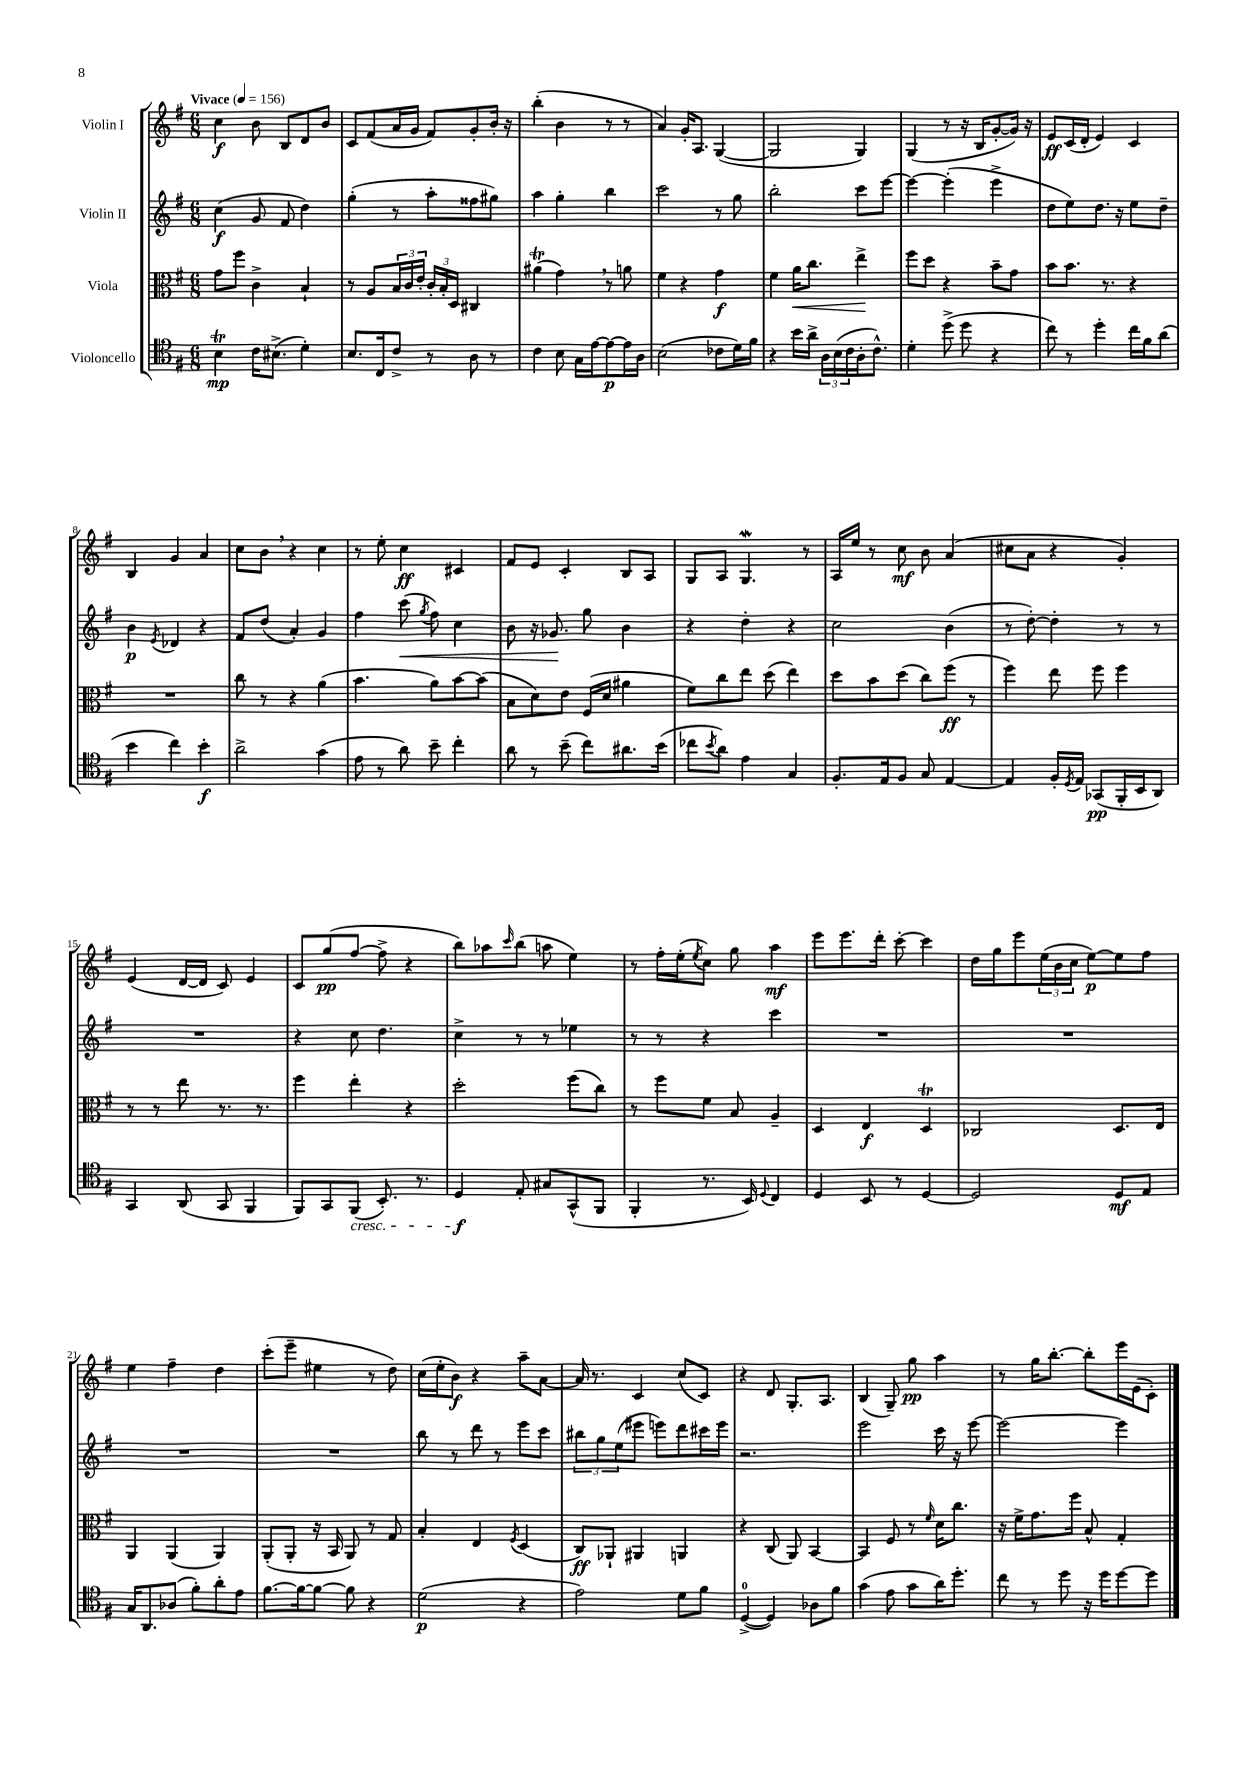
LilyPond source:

<<
\new StaffGroup <<
\new Staff = "s0" \with { instrumentName = "Violin I" } {
    \clef treble \key g \major \numericTimeSignature \time 6/8 \tempo "Vivace" 4 = 156
    c''4\f b'8 b8 d'8 b'8 |
    c'8 fis'8( a'16 g'16 fis'8) g'8-. b'16-. r16 |
    b''4-.( b'4 r8 r8 |
    a'4) g'16-. a8. g4~( |
    g2 g4) |
    g4( r8 r16 b16 g'8~-. g'16) r16 |
    e'8\ff c'16( d'16-. e'4) c'4 |
    b4 g'4 a'4 |
    c''8 b'8 \breathe r4 c''4 |
    r8 e''8-. c''4\ff cis'4 |
    fis'8 e'8 c'4-. b8 a8 |
    g8 a8 g4.\mordent r8 |
    a16 e''16 r8 c''8\mf b'8 a'4( |
    cis''8 a'8 r4 g'4-.) |
    e'4( d'16~ d'16 c'8) e'4 |
    c'8 g''8\pp( fis''8~ fis''8-> r4 |
    b''8) aes''8 \grace { c'''16 } b''8( a''8 e''4) |
    r8 fis''16-. e''16-.( \acciaccatura { e''8 } c''8) g''8 a''4\mf |
    e'''8 e'''8. d'''16-. c'''8~-. c'''4 |
    d''16 g''16 e'''8 \tuplet 3/2 { e''16( b'16 c''16 } e''8~\p) e''8 fis''8 |
    e''4 fis''4-- d''4 |
    c'''8-.( e'''8-- eis''4 r8 d''8) |
    c''16( e''16-. b'8\f) r4 a''8-- a'8~ |
    a'16 r8. c'4 c''8( c'8) |
    r4 d'8 g8.-. a8. |
    b4( g8--) g''8\pp a''4 |
    r8 g''16 b''8.~-. b''8-. e'''16 e'16( c'8-.) \bar "|." |
}
\new Staff = "s1" \with { instrumentName = "Violin II" } {
    \clef treble \key g \major \numericTimeSignature \time 6/8
    c''4\f( g'8 fis'8 d''4) |
    g''4-.( r8 a''8-. fisis''8 gis''8) |
    a''4 g''4-. b''4 |
    c'''2 r8 g''8 |
    b''2-. c'''8 e'''8~ |
    e'''4~ e'''4-.( e'''4-> |
    d''8 e''8) d''8. r16 e''8 d''8-- |
    b'4\p \acciaccatura { e'8 } des'4 r4 |
    fis'8 d''8( a'4-.) g'4 |
    fis''4 c'''8\<( \acciaccatura { g''8 } fis''8) c''4 |
    b'8 r16 ges'8.\! g''8 b'4 |
    r4 d''4-. r4 |
    c''2 b'4( |
    r8 d''8~-.) d''4-. r8 r8 |
    R2. |
    r4 c''8 d''4. |
    c''4-> r8 r8 ees''4 |
    r8 r8 r4 c'''4 |
    R2. |
    R2. |
    R2. |
    R2. |
    b''8 r8 d'''8 r8 e'''8 c'''8 |
    \tuplet 3/2 { bis''8 g''8 e''8( } eis'''8 e'''8) d'''8 cis'''16 e'''16 |
    r2. |
    e'''2 c'''16 r16 e'''8~ |
    e'''2~ e'''4 \bar "|." |
}
\new Staff = "s2" \with { instrumentName = "Viola" } {
    \clef alto \key g \major \numericTimeSignature \time 6/8
    g'8 fis''8 c'4-> b4-! |
    r8 a8 \tuplet 3/2 { b16 c'16 e'16-. } \tuplet 3/2 { c'16-. b16-. d16 } cis4 |
    ais'4\trill( g'4) \breathe r8 a'8 |
    fis'4 r4 g'4\f |
    fis'4 a'16\< c''8. e''4->\! |
    fis''8 d''8 r4 b'8-- g'8 |
    b'8 b'8. r8. r4 |
    R2. |
    c''8 r8 r4 a'4( |
    b'4. a'8) b'8~ b'8( |
    b8 d'8) e'8 fis16( d'16 ais'4 |
    fis'8) c''8 e''8 d''8( e''4) |
    d''8 b'8 d''8( c''8) fis''8\ff( r8 |
    fis''4) e''8 fis''8 fis''4 |
    r8 r8 e''8 r8. r8. |
    fis''4 e''4-. r4 |
    d''2-. fis''8( c''8) |
    r8 fis''8 fis'8 b8 a4-- |
    d4 e4\f d4\trill |
    ces2 d8. e16 |
    a,4 a,4( a,4) |
    a,8-.( a,8-. r16 b,16 a,8) r8 g8 |
    b4-. e4 \acciaccatura { fis8 } d4( |
    c8\ff) aes,8-! ais,4 a,4 |
    r4 c8( a,8) b,4~ |
    b,4 fis8 r8 \grace { fis'16 } d'16 c''8. |
    r16 fis'16-> g'8. fis''16 b8-^ g4-. \bar "|." |
}
\new Staff = "s3" \with { instrumentName = "Violoncello" } {
    \clef tenor \key g \major \numericTimeSignature \time 6/8
    b4\trill\mp c'16 bis8.->( d'4-.) |
    b8. c16 c'8-> r8 a8 r8 |
    c'4 b8 g16 e'16~ e'8~\p e'16 a16 |
    b2( ces'8 d'16) fis'16 |
    r4 b'16 a'16-> \tuplet 3/2 { a16 b16( c'16 } a16-. c'8.-^) |
    d'4-. d''8->( d''8 r4 |
    c''8) r8 d''4-. c''16 fis'16 a'8( |
    b'4 c''4) b'4-.\f |
    a'2-> g'4( |
    e'8 r8 a'8) b'8-- c''4-. |
    a'8 r8 b'8--( c''8) ais'8. b'16( |
    ces''8 \acciaccatura { b'8 } a'8) e'4 g4 |
    fis8.-. e16 fis8 g8 e4~ |
    e4 fis16-. \acciaccatura { d8 } e16 ges,8\pp( fis,16-. b,16 a,8) |
    g,4 a,8( g,8 fis,4 |
    fis,8) g,8 fis,8\cresc( b,8.-.) r8. |
    d4\f\! e8-. gis8 g,8-^( fis,8 |
    fis,4-. r8. b,16) \appoggiatura { d8 } c4 |
    d4 b,8 r8 d4~ |
    d2 d8\mf e8 |
    g16 a,8. aes8( fis'8-.) a'8-. e'8 |
    fis'8.~ fis'16~ fis'8~ fis'8 r4 |
    d'2\p( r4 |
    e'2) d'8 fis'8 |
    d4-0~->( d4) aes8 fis'8 |
    g'4( e'8 g'8 a'16) d''8.-. |
    c''8 r8 d''8 r16 d''16 d''8~ d''8 \bar "|." |
}
>>
>>
